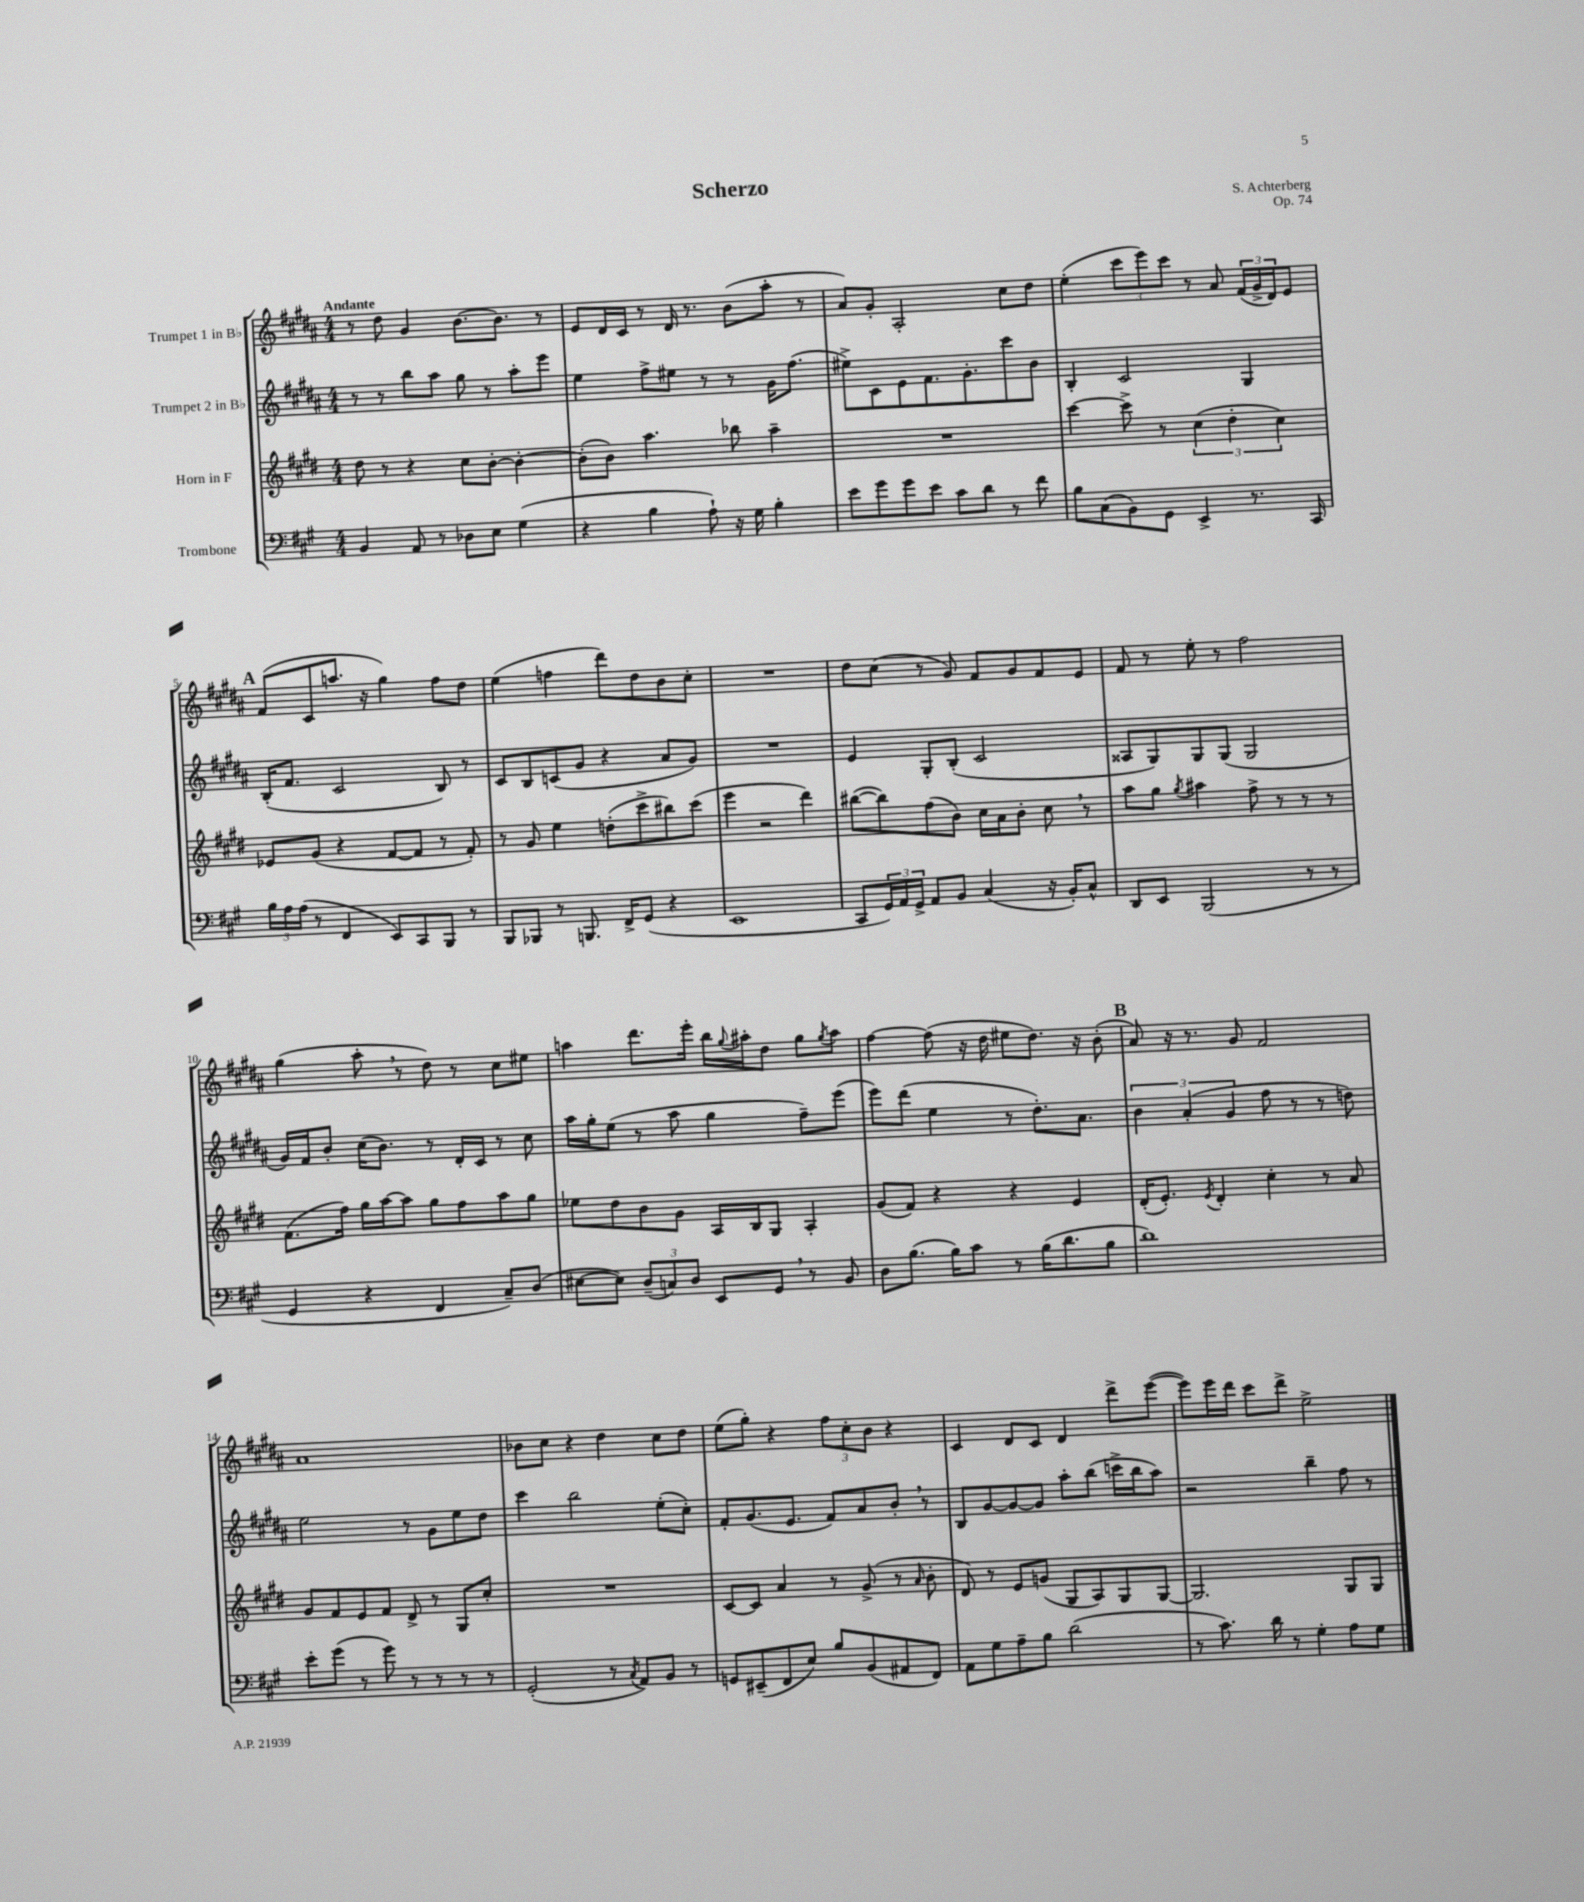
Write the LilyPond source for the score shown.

\header { title = "Scherzo" composer = "S. Achterberg" opus = "Op. 74" }
<<
\new StaffGroup <<
\new Staff = "s0" \with { instrumentName = "Trumpet 1 in Bb" } {
    \clef treble \key b \major \numericTimeSignature \time 4/4 \tempo "Andante"
    r8 dis''8 gis'4 b'8.~ b'8. r8 |
    e'8 dis'16 cis'16 r8 dis'16 r8. b'8( ais''8-. r8 |
    ais'8) gis'8-. ais2-. cis''8 dis''8 |
    e''4-.( \tuplet 3/2 { cis'''8 e'''8) cis'''8 } r8 ais'8 \tuplet 3/2 { fis'16( gis'16-> dis'16) } e'8 |
    \mark \markup { \bold "A" } fis'8( cis'8 a''8. r16 gis''4) fis''8 dis''8 |
    e''4( f''4 dis'''8) dis''8 b'8 cis''8-. |
    R1 |
    dis''8 cis''8( r8 gis'8) fis'8 gis'8 fis'8 e'8 |
    fis'8 r8 e''8-. r8 fis''2 |
    gis''4( ais''8-. \breathe r8 dis''8) r8 cis''8 eis''8 |
    a''4 dis'''8. e'''16-. b''16 \appoggiatura { gis''8 } ais''16-. dis''8 gis''8 \acciaccatura { gis''8 } ais''8 |
    fis''4~ fis''8( r16 dis''16 eis''8 dis''8.) r16 b'8-.( |
    \mark \markup { \bold "B" } ais'8) r16 r8. gis'8 fis'2 |
    ais'1 |
    bes'8 cis''8 r4 dis''4 cis''8 dis''8 |
    e''8( gis''8-.) r4 \tuplet 3/2 { fis''8 cis''8-. b'8 } r4 |
    cis'4 dis'8 cis'8 dis'4 dis'''8-> e'''8~( |
    e'''8) e'''16 dis'''16 cis'''8 dis'''8-> e''2-> \bar "|." |
}
\new Staff = "s1" \with { instrumentName = "Trumpet 2 in Bb" } {
    \clef treble \key b \major \numericTimeSignature \time 4/4
    r8 r8 b''8 ais''8 gis''8 r8 ais''8-. e'''8 |
    e''4 fis''8-> eis''8 r8 r8 gis'16 fis''8.( |
    eis''8->) cis'8 e'8 fis'8. gis'8.-. cis'''8 b'8 |
    b4-. cis'2 gis4 |
    \mark \markup { \bold "A" } b16-.( fis'8. cis'2 b8) r8 |
    cis'8 b8 c'8( gis'8 r4 ais'8 gis'8) |
    R1 |
    e'4 gis8-. b8-.( cis'2 |
    aisis8 gis8) gis8 gis8( gis2 |
    gis'16) fis'16 b'8-. cis''16( b'8.) r8 dis'16-. cis'16 r8 cis''8 |
    ais''16 gis''16-. e''8( r8 ais''8 gis''4 fis''8--) e'''8( |
    e'''8) dis'''8( e''4 r8 dis''8.-.) ais'8. |
    \mark \markup { \bold "B" } \tuplet 3/2 { b'4 ais'4-.( gis'4 } fis''8 r8 r8 d''8) |
    e''2 r8 gis'8 e''8 dis''8 |
    cis'''4 b''2 e''8-.( cis''8-.) |
    fis'8-. gis'8.( e'8. fis'8) ais'8 b'8-. \breathe r8 |
    b8 gis'8~ gis'8~ gis'8 ais''8-. b''8( c'''16-> b''16 ais''8) |
    r2 b''4-- fis''8 r8 \bar "|." |
}
\new Staff = "s2" \with { instrumentName = "Horn in F" } {
    \clef treble \key e \major \numericTimeSignature \time 4/4
    dis''8 r8 r4 cis''8 b'8~-. b'4~-. |
    b'8-.( b'8) a''4. bes''8 a''4-- |
    R1 |
    cis'''4~ cis'''8-> r8 \tuplet 3/2 { cis''4( dis''4-. cis''4) } |
    \mark \markup { \bold "A" } ees'8 gis'8( r4 fis'8~ fis'8 r8 fis'8-.) |
    r8 gis'8 e''4 d''8-.( cis'''8-> bis''8) cis'''8( |
    e'''4 r2 dis'''4) |
    bis''8~( bis''8) fis''8( b'8) cis''16 a'16 b'8-. cis''8 \breathe r8 |
    a''8 gis''8 \acciaccatura { gis''8 } ais''4 fis''8-> r8 r8 r8 |
    fis'8.( fis''16) gis''16 a''16~ a''8 gis''8 fis''8 a''8 gis''8 |
    ees''8 dis''8 b'8 gis'8 a16 b16 gis8 a4-. |
    gis'8( fis'8) r4 r4 e'4 |
    \mark \markup { \bold "B" } dis'16-.( e'8.-.) \acciaccatura { e'8 } dis'4-. cis''4-. r8 a'8 |
    gis'8 fis'8 e'8 fis'8 dis'8-> r8 gis8 cis''8-. |
    R1 |
    cis'8~ cis'8 a'4 r8 gis'8->( r8 \grace { a'16 } b'8-. |
    dis'8) r8 e'8 g'8( gis8 a8) gis8 gis8~ |
    gis2. gis8 gis8 \bar "|." |
}
\new Staff = "s3" \with { instrumentName = "Trombone" } {
    \clef bass \key a \major \numericTimeSignature \time 4/4
    b,4 a,8 r8 des8 e8 gis4( |
    r4 b4 a8-!) r16 gis16 b4-. |
    e'8 gis'8 gis'8 e'8 cis'8 d'8 r8 fis'8 |
    b8 cis8( b,8) gis,8 e,4-> r8. cis,16 |
    \mark \markup { \bold "A" } \tuplet 3/2 { b16 a16 a16( } r8 fis,4 e,8) cis,8 b,,8 r8 |
    b,,8 bes,,8 r8 b,,8. fis,16-> gis,8( r4 |
    e,1 |
    cis,8 \tuplet 3/2 { gis,16) a,16 gis,16-> } a,8 b,8 cis4( r16 b,16-.) cis8-^ |
    d,8 e,8 b,,2( r8 r8 |
    gis,4 r4 fis,4 cis8--) d8( |
    eis8~ eis8) \tuplet 3/2 { d8--( c8) d8 } e,8 gis,8 \breathe r8 b,8 |
    d8 b8.( b16) cis'8 r8 b16( d'8. b8 |
    \mark \markup { \bold "B" } d'1) |
    e'8-. gis'8( r8 gis'8) r8 r8 r8 r8 |
    gis,2-.( r8 \acciaccatura { cis8 } a,8) b,8 r8 |
    g,8 eis,8--( fis,8 e8) b8 b,8( ais,8 fis,8) |
    a,8 gis8 a8-- b8 d'2( |
    r8 cis'8.) d'16 r8 gis4-. a8 gis8 \bar "|." |
}
>>
>>
